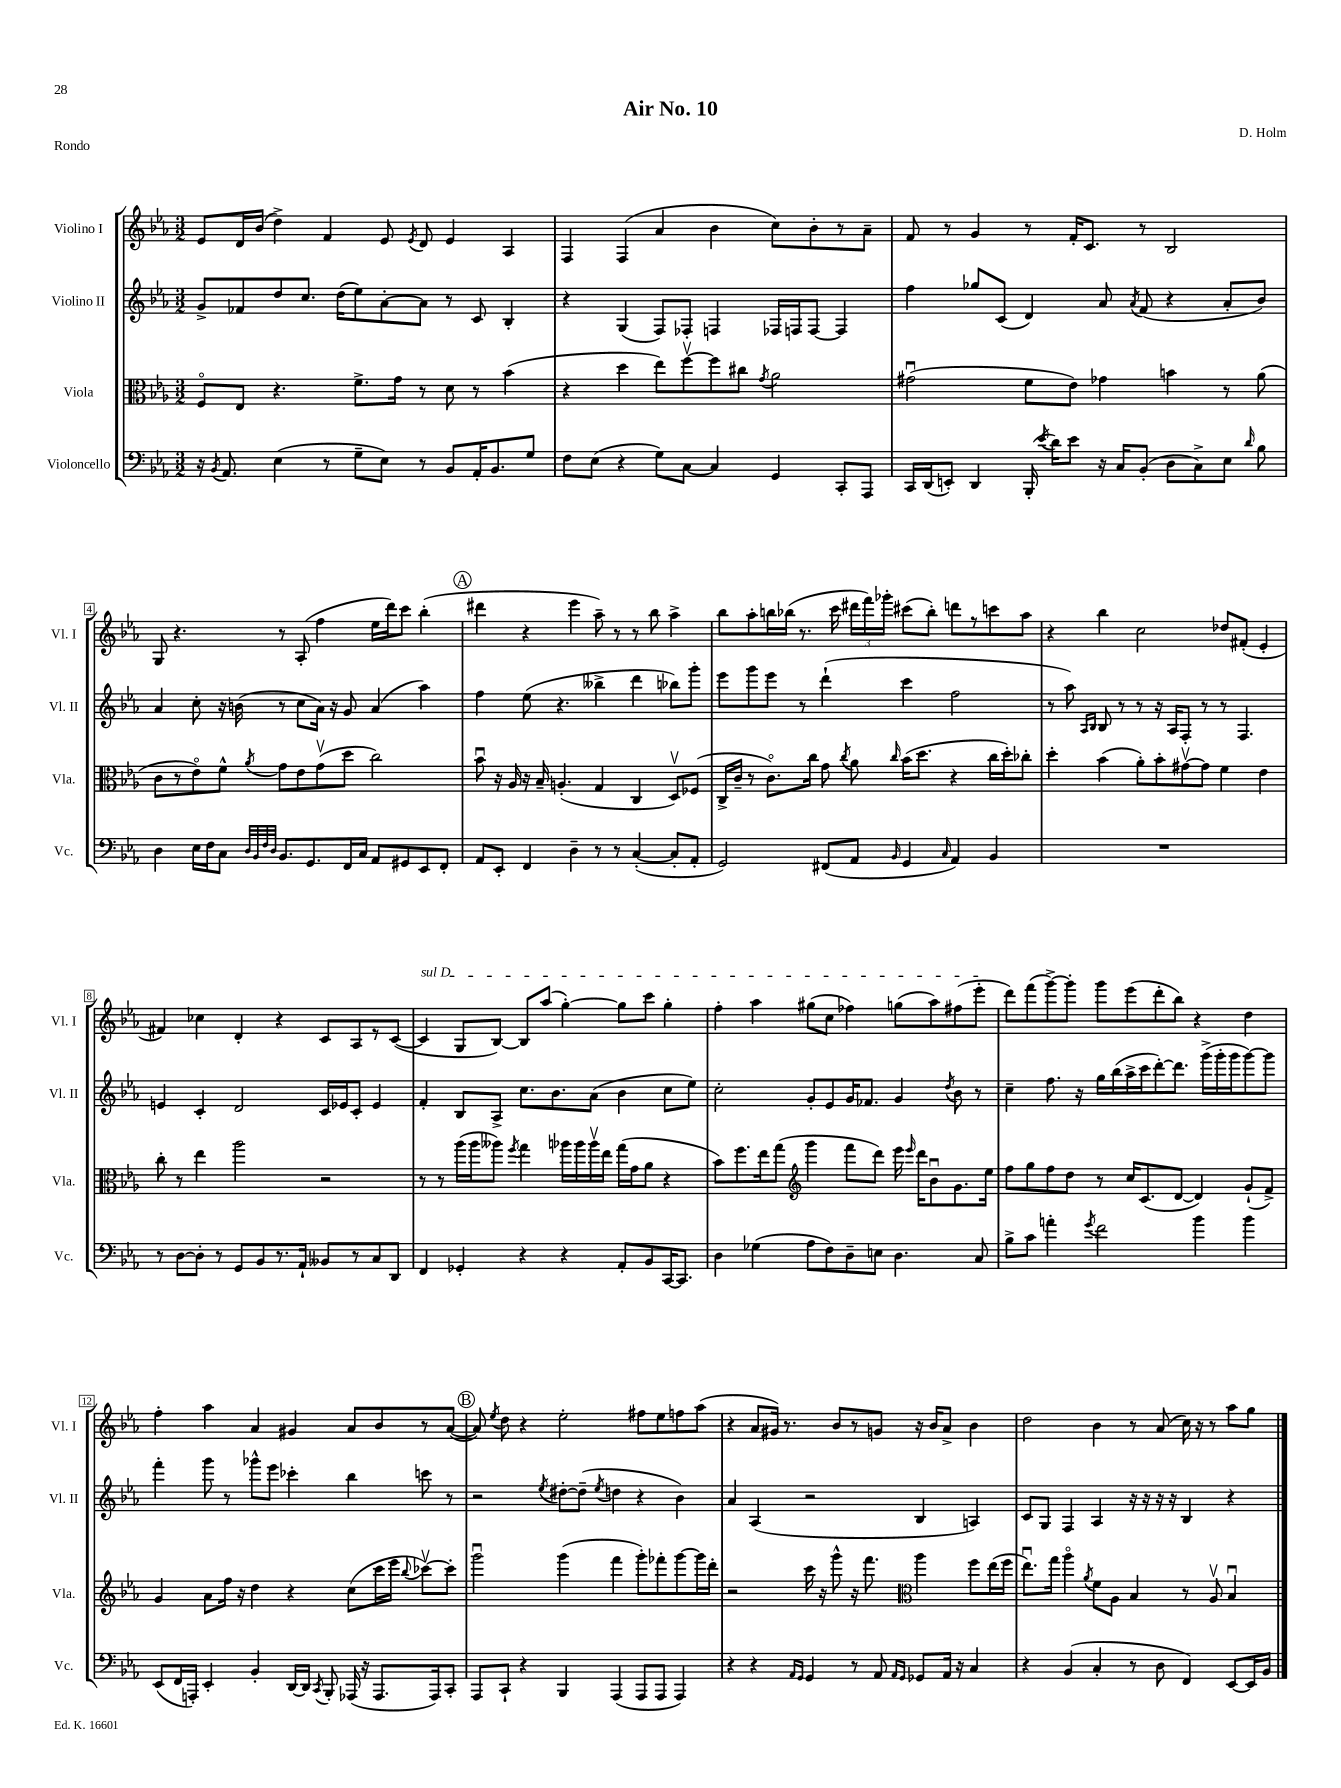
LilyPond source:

\header { title = "Air No. 10" composer = "D. Holm" piece = "Rondo" }
<<
\new StaffGroup <<
\new Staff = "s0" \with { instrumentName = "Violino I" shortInstrumentName = "Vl. I" } {
    \clef treble \key ees \major \numericTimeSignature \time 3/2
    \autoBeamOff ees'8[ d'16 bes'16]( d''4->) f'4 ees'8 \acciaccatura { ees'8 } d'8 ees'4 aes4 |
    f4 f4( aes'4 bes'4 c''8[) bes'8-. r8 aes'8]-- |
    f'8 r8 g'4 r8 f'16[-. c'8.] r8 bes2 |
    g8 r4. r8 aes8-.( f''4 ees''16[ d'''16) c'''8] bes''4-.( |
    \mark \markup { \circle "A" } dis'''4 r4 ees'''4 aes''8--) r8 r8 bes''8 aes''4-> |
    bes''8[ aes''8-. b''16 bes''16]( r8. c'''16 \tuplet 3/2 { dis'''16[ f'''16) ges'''16]-. } cis'''8[( bes''8]-.) d'''8[ r8 c'''8 aes''8] |
    r4 bes''4 c''2 des''8[ fis'8]-.( ees'4-. |
    fis'4) ces''4 d'4-. r4 c'8[ aes8 r8 c'8]~( |
    \once \override TextSpanner.bound-details.left.text = \markup { \italic "sul D" } c'4\startTextSpan g8[ bes8]~) bes8[ aes''8]( g''4~-.) g''8[ c'''8] g''4-. |
    f''4-. aes''4 gis''8[( c''8] fes''4) g''8[( aes''8) fis''8( ees'''8]-.\stopTextSpan |
    d'''8[) f'''8( g'''8~->) g'''8]-. g'''8[ ees'''8( d'''8-. bes''8]) r4 d''4 |
    f''4-. aes''4 aes'4 gis'4 aes'8[ bes'8 r8 aes'8]~( |
    \mark \markup { \circle "B" } aes'8) \acciaccatura { ees''8 } d''8 r4 ees''2-. fis''8[ ees''8 f''8 aes''8]( |
    r4 aes'8[ gis'16]) r8. bes'8[ r8 g'8] r16 bes'16[ aes'8]-> bes'4 |
    d''2 bes'4 r8 aes'8( c''16) r16 r8 aes''8[ g''8] \bar "|." |
}
\new Staff = "s1" \with { instrumentName = "Violino II" shortInstrumentName = "Vl. II" } {
    \clef treble \key ees \major \numericTimeSignature \time 3/2
    \autoBeamOff g'8[-> fes'8 d''8 c''8.] d''16[( ees''8) aes'8~-. aes'8] r8 c'8 bes4-. |
    r4 g4( f8[) fes8]-. f4 fes16[ f16 f8]~ f4 |
    f''4 ges''8[ c'8]( d'4) aes'8 \acciaccatura { aes'8 } f'8( r4 aes'8[-. bes'8]) |
    aes'4 c''8-. r16 b'16( r8 c''8[ aes'16]) r16 g'8 aes'4( aes''4) |
    \mark \markup { \circle "A" } f''4 ees''8( r4. beses''4-> d'''4 bes''8[) g'''8]-. |
    ees'''8[ g'''8 ees'''8] r8 d'''4-!( c'''4 f''2 |
    r8 aes''8) \grace { aes16[ bes16] } bes8 r8 r8 r16 aes16[ f8]-. r8 r8 f4. |
    e'4 c'4-. d'2 c'16[ ees'16 c'8]-. ees'4 |
    f'4-. bes8[ aes8]-> c''8.[ bes'8. aes'8]( bes'4 c''8[ ees''8]) |
    c''2-. g'8[-. ees'8 g'16 fes'8.] g'4 \acciaccatura { d''8 } bes'8 r8 |
    c''4-- f''8. r16 g''16[ bes''16( aes''16-> c'''16 d'''8~-.) d'''8.] g'''16[->( g'''16-. g'''16 g'''8~) g'''8] |
    f'''4-. g'''8 r8 ges'''8[-^ ees'''8] ces'''4-. bes''4 c'''8 r8 |
    \mark \markup { \circle "B" } r2 \acciaccatura { ees''8 } dis''8[~-. dis''8]--( \acciaccatura { ees''8 } d''4 r4 bes'4) |
    aes'4 aes4( r2 bes4 a4) |
    c'8[ g8] f4 aes4 r16 r16 r16 r16 bes4 r4 \bar "|." |
}
\new Staff = "s2" \with { instrumentName = "Viola" shortInstrumentName = "Vla." } {
    \clef alto \key ees \major \numericTimeSignature \time 3/2
    \autoBeamOff f8[\flageolet ees8] r4. f'8.[-> g'16] r8 d'8 r8 bes'4( |
    r4 d''4 ees''8[) f''8~\upbow f''8 cis''8] \acciaccatura { g'8 } aes'2 |
    gis'2\downbow( f'8[ ees'8]) ges'4 b'4 r8 aes'8( |
    c'8[ r8 ees'8\flageolet) f'8]-^ \acciaccatura { aes'8 } g'8[ ees'8 g'8\upbow( d''8] c''2) |
    \mark \markup { \circle "A" } bes'8\downbow r16 aes16 r16 bes16-- a4.-.( g4 c4 d8[\upbow) fes8]( |
    c16[-> c'16]-- r8 c'8.[\flageolet) c''16] g'8 \acciaccatura { c''8 } aes'8 \grace { c''16 } bes'16[( d''8.] r4 c''16[ d''16-.) ces''8]-. |
    d''4-. bes'4( aes'8[-.) bes'8-. gis'8~\upbow gis'8] f'4 ees'4 |
    c''8-. r8 ees''4 aes''2 r2 |
    r8 r8 aes''16[( aes''16 aeses''8]) \acciaccatura { f''8 } g''4 aes''16[ aes''16 aes''16\upbow ees''16] g''16[( g'16 aes'8] r4 |
    bes'8[) f''8. ees''16 g''8]( \clef treble g'''4 f'''8[ d'''8]) ees'''16 \grace { ees'''16 } d'''16[ bes'8\downbow g'8. ees''16] |
    f''8[ g''8 f''8 d''8] r8 c''16[ c'8.( d'8]~ d'4) g'8[-!( f'8]->) |
    g'4 aes'8[ f''16] r16 d''4 r4 c''8[( c'''16 ees'''16] \appoggiatura { bes''8 } ces'''8[~\upbow) ces'''8]-. |
    \mark \markup { \circle "B" } g'''2\downbow g'''4( f'''4 g'''8[-.) fes'''8-. g'''8~ g'''16 d'''16]-. |
    r2 c'''16 r16 g'''8-^ r16 f'''8. \clef alto aes''4 f''8[ ees''16( f''16] |
    ees''8.[\downbow) g''16] aes''4\flageolet \acciaccatura { aes'8 } f'8[ aes8] bes4 r8 aes8\upbow bes4\downbow \bar "|." |
}
\new Staff = "s3" \with { instrumentName = "Violoncello" shortInstrumentName = "Vc." } {
    \clef bass \key ees \major \numericTimeSignature \time 3/2
    \autoBeamOff r16 \acciaccatura { bes,8 } aes,8. ees4( r8 g8[-- ees8]) r8 bes,8[ aes,16-. bes,8. g8] |
    f8[ ees8]( r4 g8[) c8]~ c4 g,4 c,8[-. aes,,8] |
    c,16[ d,16( e,8]-.) d,4 bes,,16-.( \acciaccatura { ees'8 } d'16[) ees'8] r16 c16[ bes,8]-.( d8[ c8->) ees8] \grace { d'16 } bes8 |
    d4 ees16[ f16 c8] \grace { d32[ bes,32 f32 d32] } bes,8.[ g,8. f,16 c16] aes,8[ gis,8 ees,8 f,8]-. |
    \mark \markup { \circle "A" } aes,8[ ees,8]-. f,4 d4-- r8 r8 c4~-.( c8[-. aes,8]-. |
    g,2) fis,8[( aes,8] \grace { bes,16 } g,4 \grace { c16 } aes,4) bes,4 |
    R1. |
    r8 d8[~ d8]-. r8 g,8[ bes,8 r8. aes,16]-! beses,8[ r8 c8 d,8] |
    f,4 ges,4-. r4 r4 aes,8[-. bes,8 c,16~ c,8.] |
    d4 ges4( aes8[ f8) d8-- e8] d4. c8 |
    bes8[-> c'8] a'4-. \acciaccatura { g'8 } f'2 bes'4 bes'4 |
    ees,8[( f,16 a,,16]-.) ees,4-. bes,4-. d,16[~ d,16] \acciaccatura { c,8 } bes,,8-. aes,,16( r16 aes,,8.[ aes,,16) c,8]-. |
    \mark \markup { \circle "B" } aes,,8[ c,8]-! r4 bes,,4 aes,,4( aes,,8[ aes,,8] aes,,4) |
    r4 r4 \grace { aes,16[ g,16] } g,4 r8 aes,8 \grace { aes,16[ g,16] } ges,8[ aes,16] r16 c4 |
    r4 bes,4( c4-. r8 d8 f,4) ees,8[~ ees,16 bes,16] \bar "|." |
}
>>
>>
\layout { \context { \Score \override BarNumber.stencil = #(make-stencil-boxer 0.1 0.3 ly:text-interface::print) } }
